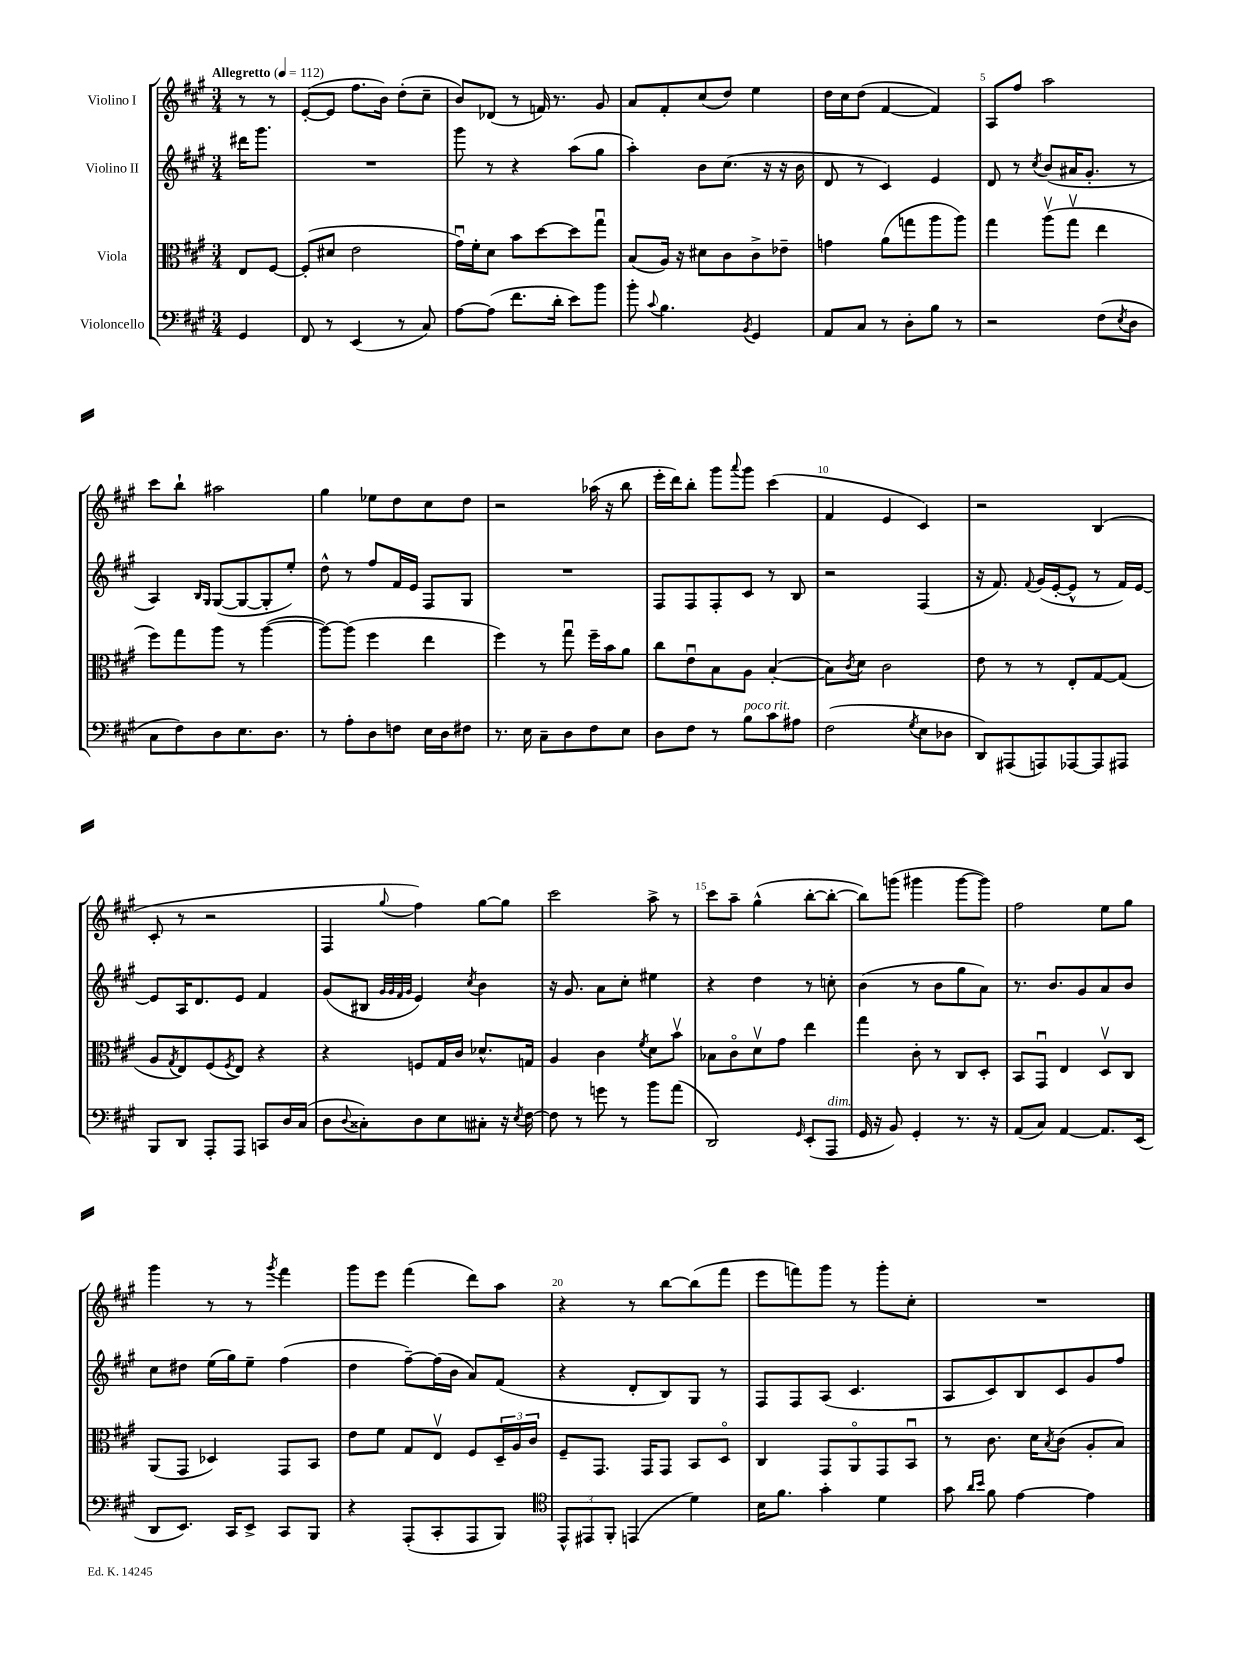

**kern	**kern	**kern	**kern
*staff4	*staff3	*staff2	*staff1
*clefF4	*clefC3	*clefG2	*clefG2
*k[f#c#g#]	*k[f#c#g#]	*k[f#c#g#]	*k[f#c#g#]
*M3/4	*M3/4	*M3/4	*M3/4
*MM112	*MM112	*MM112	*MM112
4GG#	8E	16ddd#	8r
.	.	8.ggg#	.
.	[8F#	.	8r
=	=	=	=
8FF#	(8F#']	2.r	([8e'
8r	8d#	.	8e]
(4EE	2e	.	8.ff#
.	.	.	16b)
8r	.	.	(8dd'
8C#)	.	.	8cc#~
=	=	=	=
[8A	16g#u)	8ggg#	8b)
.	16f#'	.	.
(8A]	8d	8r	(8d-
8.f#	8b	4r	8r
.	[8dd	.	16f)
16d'	.	.	8.r
8e)	8dd]	(8aa	.
8b	8gg#u	8gg#	8g#
=	=	=	=
8b'	(8B	4aa')	8a
8qqc#	.	.	.
4.B	16A)	.	8f#'
.	16r	.	.
.	8d#	8b	(8cc#
.	8c#	(8.cc#	8dd)
8qBB	.	.	.
4GG#	8c#^	.	4ee
.	.	16r	.
.	8e-~	16r	.
.	.	16b	.
=	=	=	=
8AA	4g	8d	16dd
.	.	.	16cc#
8C#	.	8r	(8dd
8r	(8a	4c#)	[4f#
8D'	8gg	.	.
8B	8aa	4e	4f#])
8r	8aa)	.	.
=	=	=	=
2r	4gg#	8d	8A
.	.	8r	8ff#
.	.	8qcc#	.
.	(8aav	(8b	2aa
.	8gg#v	16a#	.
.	.	8.g#'	.
(8F#	4ee	.	.
8qE	.	.	.
8D	.	8r	.
=	=	=	=
8C#	8ff#)	4A)	8ccc#
8F#)	8gg#	.	8bb`
.	.	16qqB	.
.	.	16qqG#	.
8D	8aa	([8G#	2aa#
8.E	8r	8G#_	.
.	([4aa	8G#']	.
8.D	.	.	.
.	.	8ee')	.
=	=	=	=
8r	8aa_)	8dd^^	4gg#
8A'	(8aa]	8r	.
8D	4ff#	8ff#	8ee-
8F	.	16f#	8dd
.	.	16e	.
16E	4ee	8F#	8cc#
16D	.	.	.
8F#	.	8G#	8dd
=	=	=	=
8.r	4ff#)	2.r	2r
16E	.	.	.
8C#~	8r	.	.
8D	8gg#u	.	.
8F#	16ff#~	.	(16aa-
.	16b	.	16r
8E	8a	.	8bb
=	=	=	=
8D	8cc#	8F#	16eee'
.	.	.	16ddd)
8F#	8eu	8F#	8bb'
8r	8B	8F#'	8ggg#
.	.	.	8qqaaa
8B	8A	8c#	8ggg#
8c#	([4B'	8r	(4ccc#
8A#	.	8B	.
=	=	=	=
(2F#	8B])	2r	4f#
.	8qc#	.	.
.	8d	.	.
.	2c#	.	4e
8qG#	.	.	.
8E	.	(4F#	4c#)
8D-	.	.	.
=	=	=	=
8DD)	8e	16r	2r
.	.	8.f#)	.
(8AAA#	8r	.	.
.	.	8qqf#	.
8AAA)	8r	(16g#	.
.	.	[16e'	.
[8AAA-	8E'	8e^^]	.
8AAA-]	[8G#	8r	(4B
8AAA#	(8G#]	16f#)	.
.	.	[16e	.
=	=	=	=
8BBB	8A	8e]	8c#'
.	8qG#	.	.
8DD	8E)	16A	8r
.	.	8.d	.
8AAA'	(8F#	.	2r
.	8qF#	.	.
8AAA	8E)	8e	.
8CC	4r	4f#	.
16D	.	.	.
(16C#	.	.	.
=	=	=	=
8D	4r	(8g#	4F#
8qqD	.	.	.
8C##')	.	8B#	.
.	.	32qqg#	.
.	.	32qqg#	.
.	.	32qqf#	.
.	.	32qqg#	8qqgg#
8D	8F	4e)	4ff#)
8E	16G#	.	.
.	16c#	.	.
.	.	8qcc#	.
8C#'	8.d-^^	4b	[8gg#
16r	.	.	8gg#]
8qE	.	.	.
[16F#	16G	.	.
=	=	=	=
8F#]	4A	16r	2ccc#
.	.	8.g#	.
8r	.	.	.
8g	4c#	8a	.
8r	.	8cc#'	.
.	8qf#	.	.
8b	8d	4ee#	8aa^
(8a	8bv	.	8r
=	=	=	=
2DD)	8B-	4r	8ccc#
.	8c#o	.	8aa~
.	8dv	4dd	(4gg#^^
.	8g#	.	.
16qqGG#	.	.	.
(8EE'	4ee	8r	[8bb'
8AAA	.	8cc'	8bb'_
=	=	=	=
16GG#	4gg#	(4b	8bb])
16r	.	.	.
8BB)	.	.	(8ggg
4GG#'	8c#'	8r	4ggg#
.	8r	8b	.
8.r	8C#	8gg#	[8ggg#
.	8D'	8a)	8ggg#])
16r	.	.	.
=	=	=	=
(8AA	8BB	8.r	2ff#
8C#)	8GG#u	.	.
.	.	8.b	.
[4AA	4E	.	.
.	.	8g#	.
8.AA]	8Dv	8a	8ee
.	8C#	8b	8gg#
(16EE	.	.	.
=	=	=	=
8DD	(8AA	8cc#	4ggg#
8.EE)	8GG#	8dd#	.
.	4D-)	(16ee	8r
16CC#	.	16gg#)	.
8EE^	.	8ee~	8r
.	.	.	8qggg#
8CC#	8GG#	(4ff#	4fff#
8BBB	8BB	.	.
=	=	=	=
4r	8e	4dd	8ggg#
.	8f#	.	8eee
(8AAA'	8G#	[8ff#~)	(4fff#
8CC#'	8Ev	(16ff#]	.
.	.	16b	.
8AAA	8F#	8a)	8ddd)
8BBB)	24D~	(8f#	8aa
.	24A	.	.
.	24c#	.	.
=	=	=	=
*clefC4	*	*	*
12EE^^	8F#~	4r	4r
12EE#	.	.	.
.	8.GG#	.	.
12FF#'	.	.	.
(4EE	.	8d'	8r
.	16GG#	.	.
.	8GG#	8B)	[8bb
4d)	8BB	8G#	(8bb]
.	8Do	8r	8fff#
=	=	=	=
16B	4C#	8F#	8eee
8.f#	.	.	.
.	.	8F#	8fff)
4g#'	8GG#	(8A	8ggg#
.	8AAo	4.c#	8r
4d	8GG#	.	8ggg#'
.	8BBu	.	8cc#'
=	=	=	=
8g#	8r	8A	2.r
16qqa	.	.	.
16qqb	.	.	.
8f#	8.c#	8c#)	.
[4e	.	8B	.
.	16d	.	.
.	8qB	.	.
.	(8c#	8c#	.
4e]	8A'	8g#	.
.	8B)	8ff#	.
==	==	==	==
*-	*-	*-	*-
